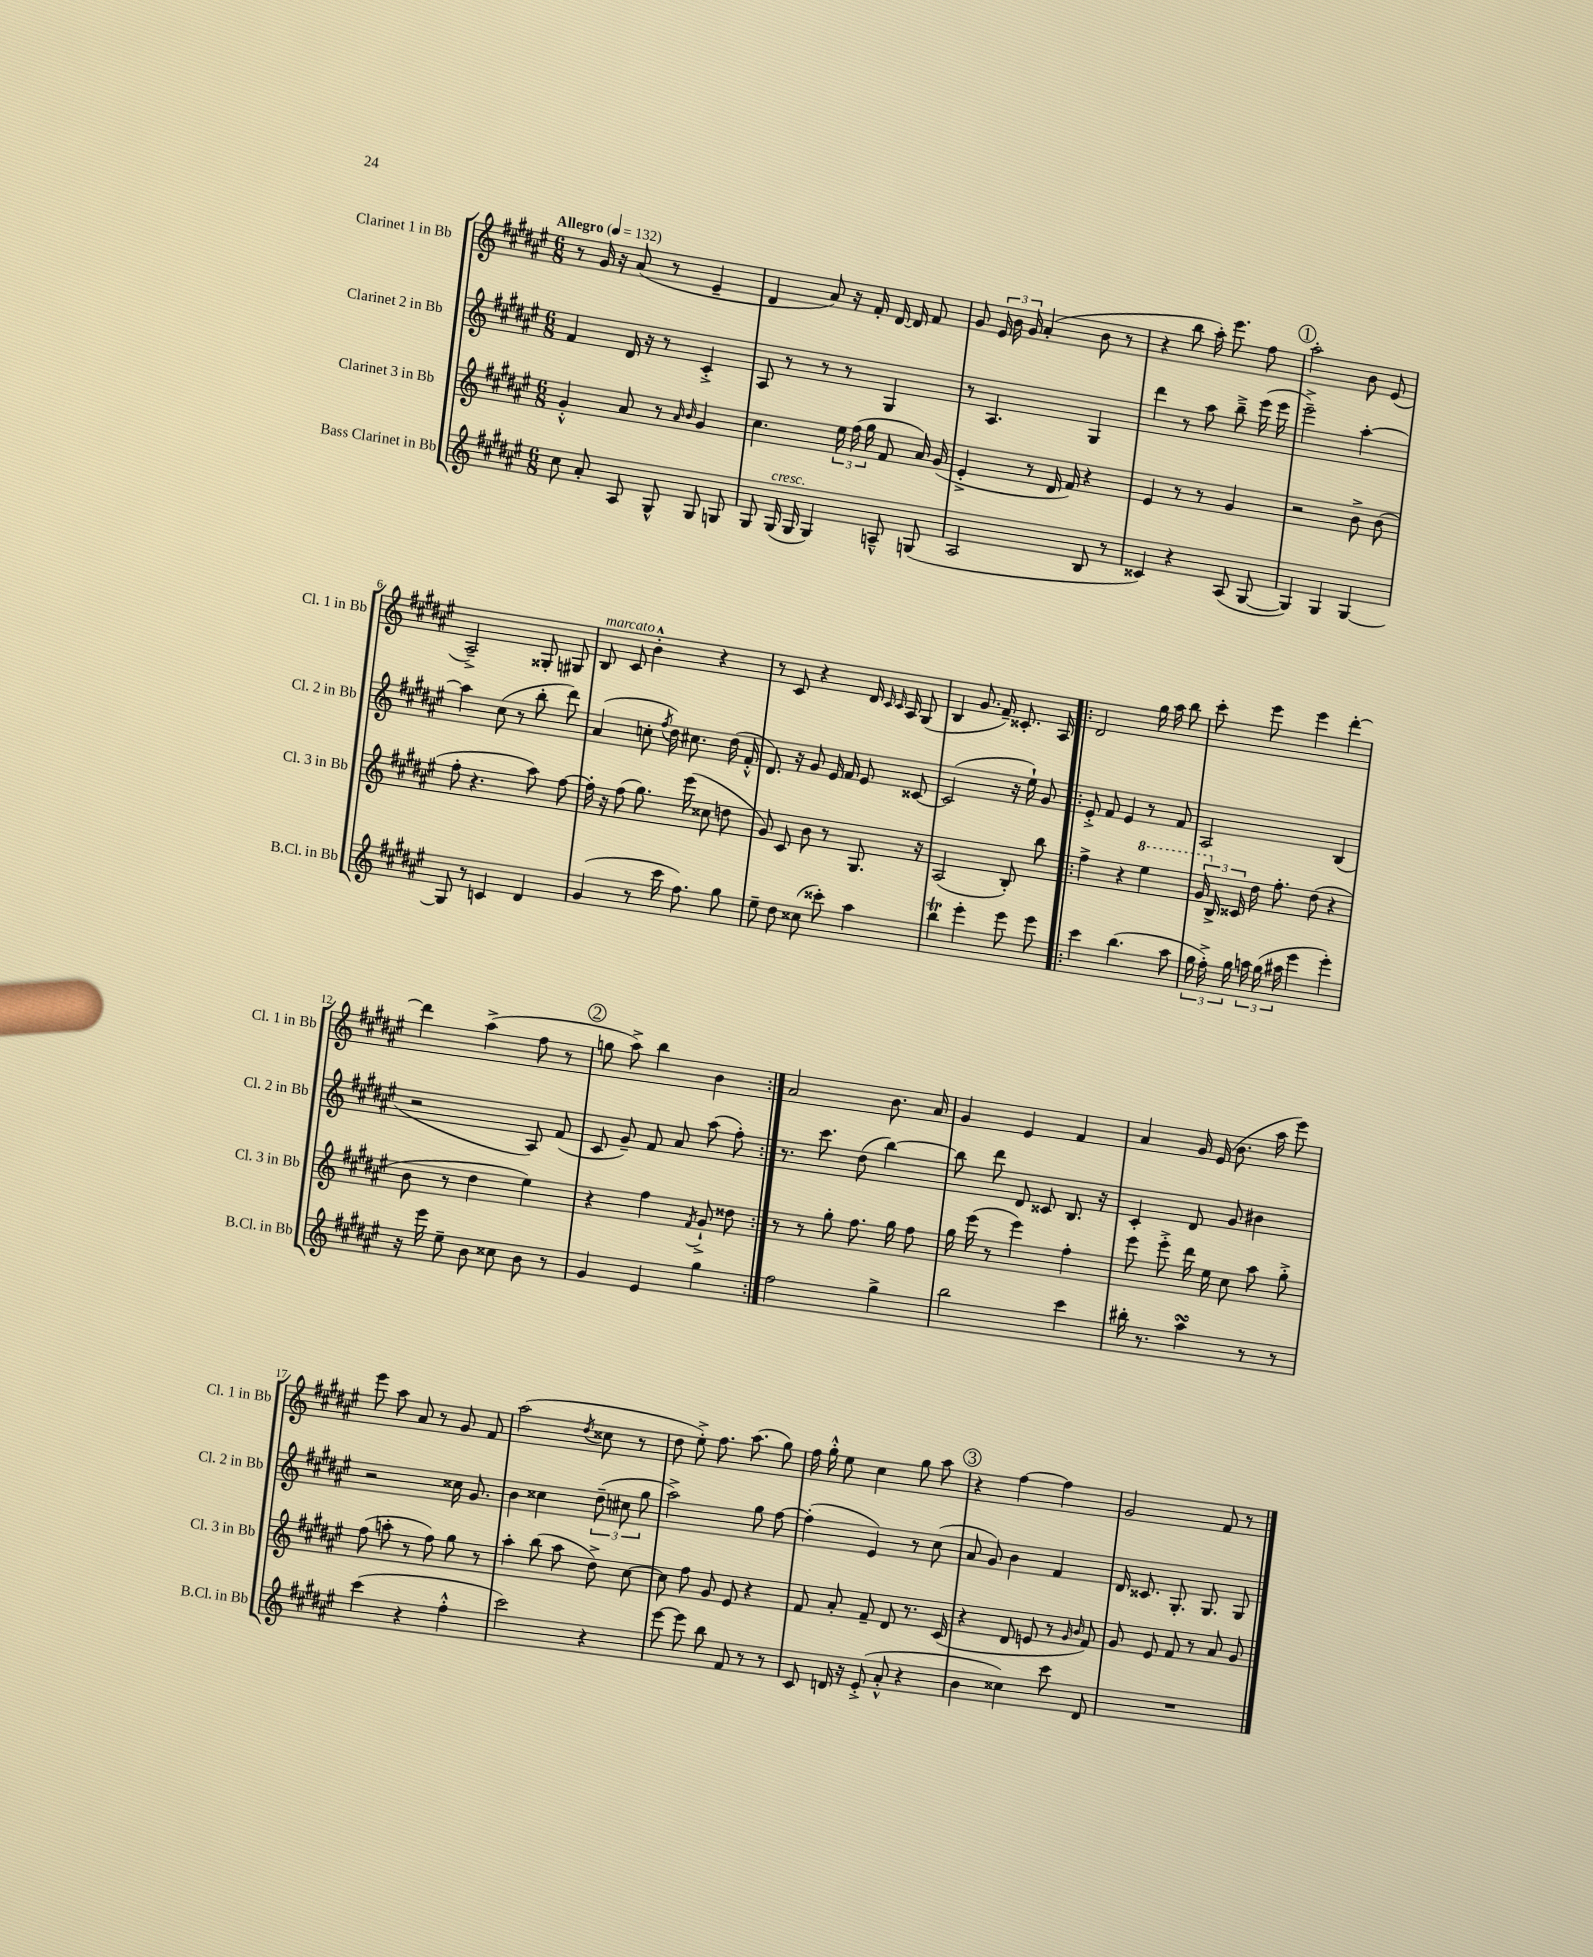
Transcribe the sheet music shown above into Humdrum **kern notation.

**kern	**kern	**kern	**kern
*part4	*part3	*part2	*part1
*staff4	*staff3	*staff2	*staff1
*I"Bass Clarinet in Bb	*I"Clarinet 3 in Bb	*I"Clarinet 2 in Bb	*I"Clarinet 1 in Bb
*I'B.Cl. in Bb	*I'Cl. 3 in Bb	*I'Cl. 2 in Bb	*I'Cl. 1 in Bb
*clefG2	*clefG2	*clefG2	*clefG2
*k[f#c#g#d#a#e#]	*k[f#c#g#d#a#e#]	*k[f#c#g#d#a#e#]	*k[f#c#g#d#a#e#]
*M6/8	*M6/8	*M6/8	*M6/8
*MM132	*MM132	*MM132	*MM132
=1	=1	=1	=1
!	!	!	!LO:TX:a:B:t=Allegro
8cc#\	4g#'^^/	4f#/	8r
8a#'/	.	.	16g#/
.	.	.	16r
8A#/	8a#/	16d#/	(8a#/
.	.	16r	.
8G#^^/	8r	8r	8r
.	16qqa#/	.	.
.	16qqb/	.	.
8G#/	4g#/	4c#'^/	4e#~/
8Gn/	.	.	.
=2	=2	=2	=2
8G#/	4.cc#\	8A#/	4d#/
!LO:TX:a:i:t=cresc.	!	!	!
(16G#/	.	8r	.
16G#/	.	.	.
4G#/)	.	8r	8a#/)
.	24ee#\	8r	16r
.	(24ff#\	.	.
.	.	.	16f#'/
.	24gg#\	.	.
8An~^^/	8f#/	4G#/	[16d#/
.	.	.	16d#/]
(8Gn/	16a#/)	.	8f#/
.	(16g#/	.	.
=3	=3	=3	=3
2A#/	4e#'^/	8r	8g#/
.	.	4.A#/	24e#/
.	.	.	24b\
.	.	.	24g#/
.	8r	.	(4a#'/
.	16d#/	.	.
.	16f#/)	.	.
8B/	4r	4G#/	8b\
8r	.	.	8r
=4	=4	=4	=4
4c##X/)	4e#/	4ddd#\	4r
4r	8r	8r	8bb\
.	8r	8aa#\	16aa#'\)
.	.	.	8.eee#\
(8A#/	4g#/	8bb~^\	.
[8G#/	.	(16eee#\	8ff#\
.	.	16eee#\	.
!!LO:REH:place=s1:t=1
=5	=5	=5	=5
4G#/])	2r	2eee#~^\)	2aa#'\
4G#/	.	.	.
[4G#/	8b^\	[4aa#'\	8b\
.	(8b\	.	(8e#/
!!LO:LB:g=z
=6	=6	=6	=6
8G#/]	8ff#'\	4aa#\]	2A#~^/)
8r	4.r	.	.
4cn/	.	(8cc#\	.
.	.	8r	.
4d#/	8aa#\)	8bb'\	8G##X'/
.	[8ff#\	8ddd#\)	8G#X/
=7	=7	=7	=7
!	!	!	!LO:TX:a:i:t=marcato
(4g#/	16ff#'\]	(4a#/	8B/
.	16r	.	.
.	(8ff#\	.	8c#/
8r	8.gg#\)	8ccn'\	4b'^^\
.	.	8qff#/	.
16ccc#\	.	16dd#\)	.
8.ff#\)	(16eee#\	8.cc#X\	.
.	8cc##X\	.	4r
8gg#\	8ddn\	(16dd#\	.
.	.	16f#'^^/	.
=8	=8	=8	=8
8ee#~\	8g#/)	8.d#/)	8r
8dd#\	8c#/	.	8c#/
.	.	16r	.
(8cc##X\	8b\	8g#/	4r
8ccc##X'\)	8r	16e#/	.
.	.	16f#/	.
4aa#\	8.G#/	8e#/	16d#/
.	.	.	16qqc#/
.	.	.	16qqc#/
.	.	.	16A#/
.	.	[8c##X/	(8G#/
.	16r	.	.
=9	=9	=9	=9
4bbT\	(2A#/	(2c##/]	4B/
4eee#'\	.	.	8.g#/
.	.	.	16f#~/)
8eee#\	8B'/)	16r	8.c##X'/
.	.	16ee#`\)	.
8eee#\	8bb\	8g#/	.
.	.	.	16A#/
=10!|:	=10!|:	=10!|:	=10!|:
4ccc#\	4ff#^\	8e#'^/	2d#/
.	.	8f#/	.
(4.bb\	4r	4e#/	.
*	*8va	*	*
.	4eee#\	8r	16gg#\
.	.	.	16aa#\
8aa#\	.	8f#/	8bb\
=11	=11	=11	=11
24gg#\	24gg#/	2A#/	8ccc#'\
*	*X8va	*	*
24ff#'^\)	24B^/	.	.
24gg#\	24c##X/	.	.
24aan\	16dd#\	.	8eee#\
(24gg#\	.	.	.
.	8.ff#'\	.	.
24aa#X\	.	.	.
4eee#\	.	.	4eee#\
.	(8dd#\	.	.
4eee#'\)	4r	(4B/	[4ddd#'\
!!LO:LB:g=z
=12	=12	=12	=12
16r	8b\	2r	4ddd#\]
16eee#\	.	.	.
8ee#~\	8r	.	.
8b\	4dd#\	.	(4aa#^\
8cc##X\	.	.	.
8b\	4ee#\)	8A#/)	8ff#\
8r	.	(8f#/	8r
!!LO:REH:place=s1:t=2
=13	=13	=13	=13
4g#/	4r	8c#/	8ggn\
.	.	8g#~/)	8aa#^\)
4e#/	4ff#\	8f#/	4bb\
.	.	8a#/	.
.	8qf#/	.	.
4gg#\	8g#`^/	(8aa#\	4b\
.	8dd##X\	8ff#'\)	.
=14:|!	=14:|!	=14:|!	=14:|!
2ff#\	8r	8.r	2a#/
.	8r	.	.
.	.	8.ccc#\	.
.	8gg#'\	.	.
.	8.ff#\	(8dd#\	.
4gg#^\	.	[4bb\)	8.b\
.	16gg#\	.	.
.	8ff#\	.	.
.	.	.	16a#/
=15	=15	=15	=15
2bb\	16gg#\	8bb\]	4g#/
.	(16eee#\	.	.
.	8r	8ddd#\	.
.	4eee#\)	8d#/	4e#/
.	.	8c##X/	.
4ccc#\	4ff#'\	8.B/	4f#/
.	.	16r	.
=16	=16	=16	=16
16bb#X'\	8eee#\	4c#'/	4a#/
8.r	.	.	.
.	8eee#'^\	.	.
4aa#sSsS\	16ddd#\	8d#/	16g#/
.	16ee#\	.	(16e#/
.	8cc#\	8g#/	8.b\
8r	8aa#\	4b#X\	.
.	.	.	16aa#\
8r	8gg#'^\	.	8eee#\)
!!LO:LB:g=z
=17	=17	=17	=17
(4ccc#\	(8ff#\	2r	8eee#\
.	8aan'\	.	8aa#\
4r	8r	.	8a#/
.	8ff#\)	.	8r
4ff#'^^\	8gg#\	16cc##X\	8g#/
.	.	8.g#/	.
.	8r	.	8f#/
=18	=18	=18	=18
2ccc#\)	4aa#'\	4b\	(2aa#\
.	(8bb\	4cc##X\	.
.	8aa#\	.	.
.	.	.	8qdd#/
4r	8dd#^\)	(12dd#~\	8cc##X\
.	.	12cc#X\	.
.	[8cc#\	.	8r
.	.	12gg#\	.
=19	=19	=19	=19
[8eee#\	8cc#\]	2aa#^\)	8dd#\
8eee#\]	8ff#\	.	8ee#'^\)
8bb\	8g#/	.	8.ff#\
8f#/	8e#/	.	.
.	.	.	(8.aa#\
8r	4r	8gg#\	.
8r	.	[8ff#\	8gg#\)
=20	=20	=20	=20
8c#/	8f#/	(4ff#'\]	16ff#\
.	.	.	16gg#'^^\
16dn/	8a#'/	.	8ee#\
16r	.	.	.
(8e#'^/	8f#~/	4e#/)	4cc#\
8a#'^^/	8d#/	.	.
4r	8.r	8r	8gg#\
.	.	(8cc#\	8aa#\
.	(16c#/	.	.
!!LO:REH:place=s1:t=3
=21	=21	=21	=21
4b\	4r	8a#/	4r
.	.	8g#/)	.
4cc##X\)	8d#/	4b\	[4ff#\
.	8en/	.	.
8ccc#\	8r	4f#/	4ff#\]
.	16qqg#/	.	.
.	16qqb/	.	.
8d#/	8f#/)	.	.
=22	=22	=22	=22
2.r	8g#/	16d#/	2g#/
.	.	8.c##X/	.
.	8e#/	.	.
.	8f#/	8.G#'/	.
.	8r	.	.
.	.	8.G#/	.
.	8a#/	.	8f#/
.	8g#/	8G#/	8r
==	==	==	==
*-	*-	*-	*-
